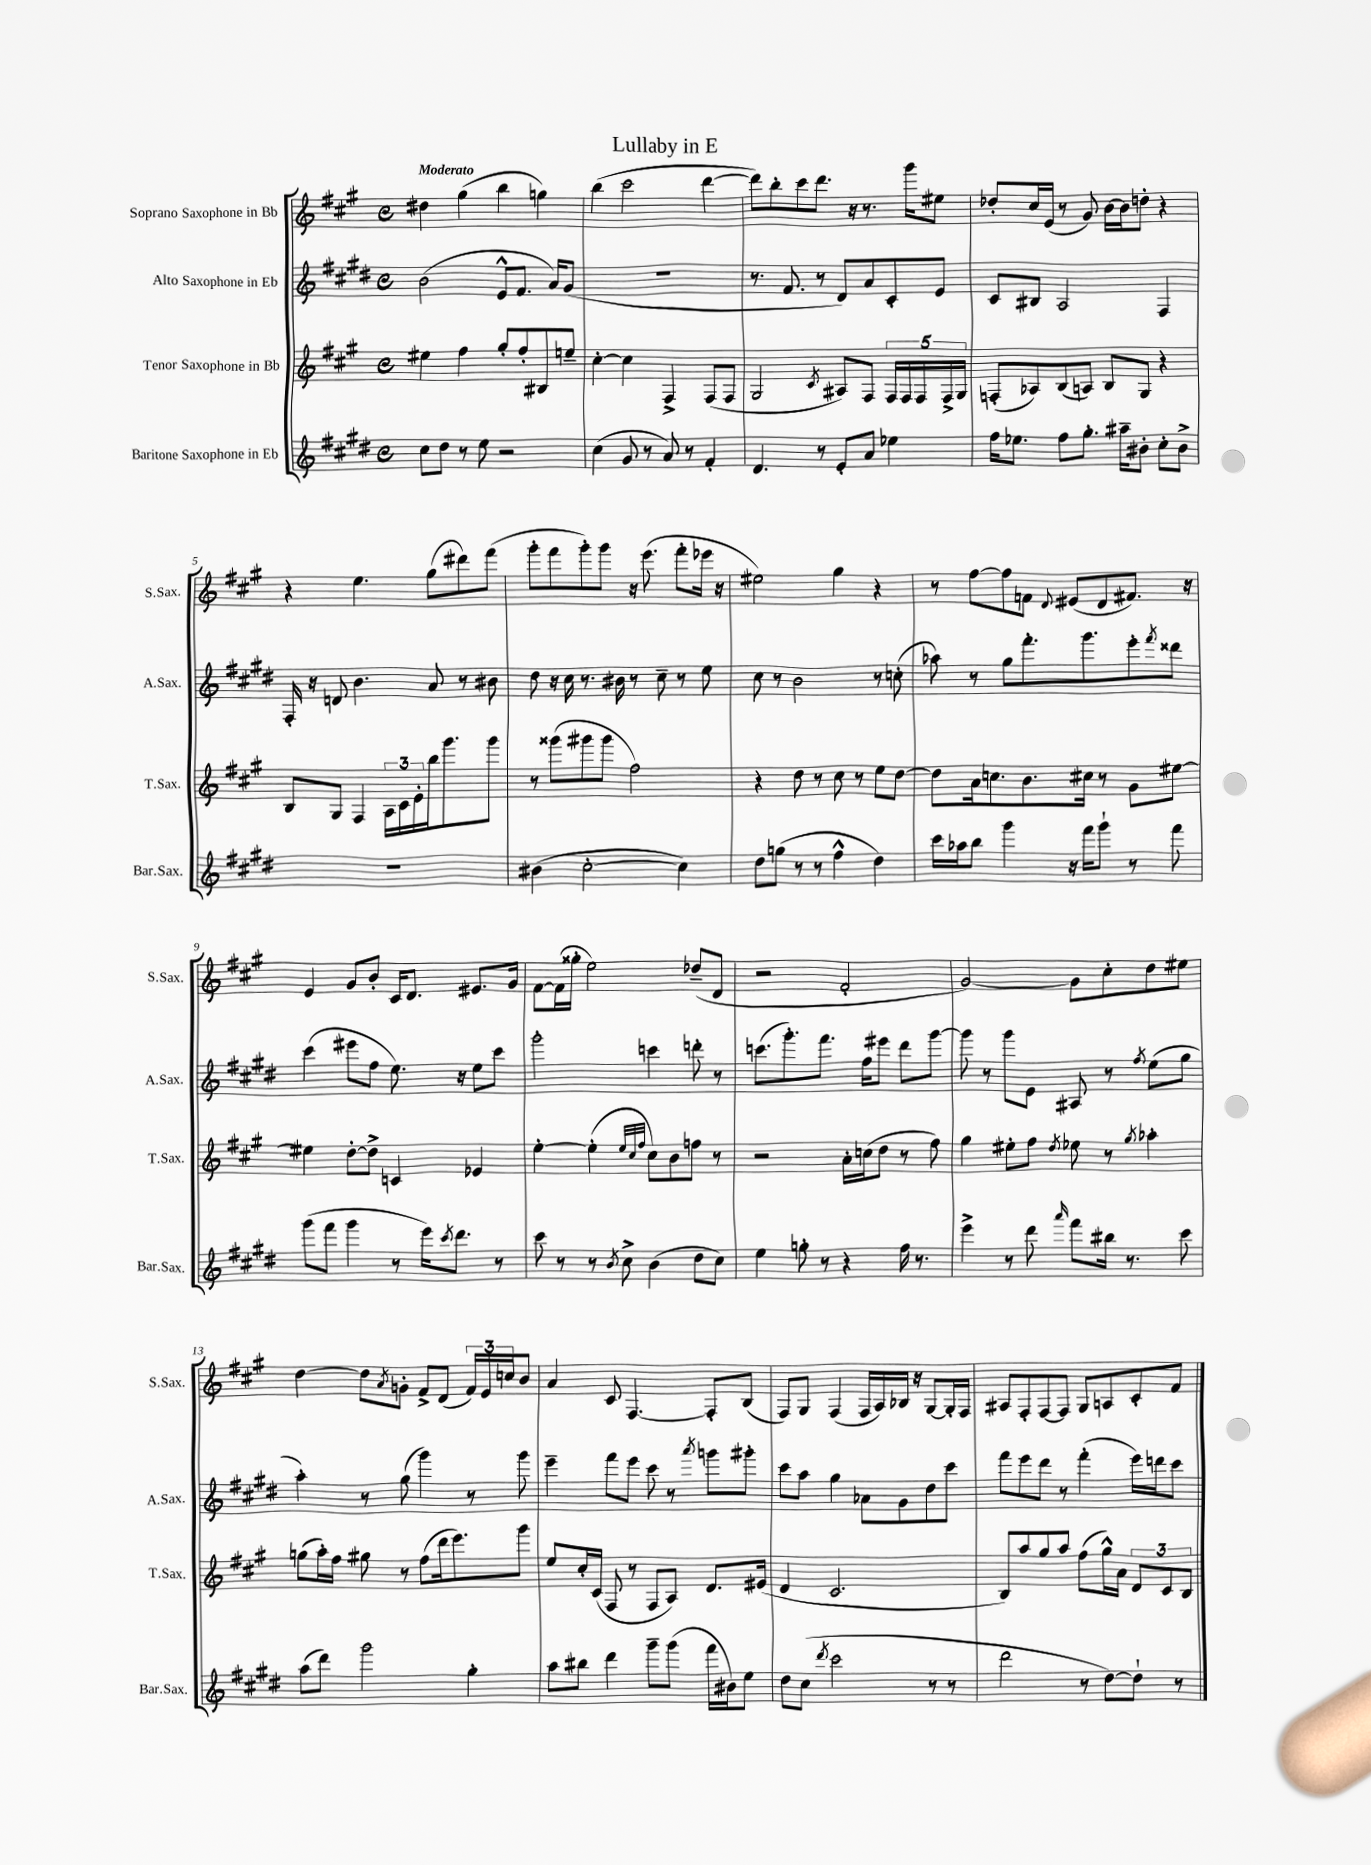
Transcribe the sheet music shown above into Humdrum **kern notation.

**kern	**kern	**kern	**kern
*staff4	*staff3	*staff2	*staff1
*clefG2	*clefG2	*clefG2	*clefG2
*k[f#c#g#d#]	*k[f#c#g#]	*k[f#c#g#d#]	*k[f#c#g#]
*M4/4	*M4/4	*M4/4	*M4/4
*met(c)	*met(c)	*met(c)	*met(c)
8cc#	4ee#	(2b	4dd#
8dd#	.	.	.
8r	4ff#	.	(4gg#
8ee	.	.	.
2r	8gg#'	8e^^	4bb
.	8ff#'	8.f#	.
.	8B#	.	4gg)
.	.	16a)	.
.	8ee~	(8g#	.
=	=	=	=
(4cc#	[4cc#'	1r	(4bb
8g#	4cc#]	.	2ccc#
8r	.	.	.
8a)	4F#^	.	.
8r	.	.	.
4f#'	(8F#	.	[4ddd
.	8F#	.	.
=	=	=	=
4.d#	2G#	8.r	8ddd])
.	.	.	8bb'
.	.	8.f#	.
.	.	.	8ccc#
8r	.	8r	8.ddd
.	8qc#	.	.
8e'	8A#)	8d#)	.
.	.	.	16r
8a	8F#	8a	8.r
4ee-	20F#	8c#'	.
.	20F#	.	.
.	.	.	16ggg#
.	20F#	.	.
.	.	8e	8ee#
.	20F#^	.	.
.	20G#	.	.
=	=	=	=
16ff#	(8F'	8c#	8dd-'
8.ee-	.	.	.
.	8A-)	8B#	16cc#
.	.	.	(16e
8ff#	(8B	2A	8r
8.gg#'	8A)	.	8g#)
.	8B	.	[16b
16aa#~	.	.	16b]
8b#'	8G#	.	8dd'
8cc#'	4r	4F#	4r
8b#^	.	.	.
=	=	=	=
1r	8B	16F#'	4r
.	.	16r	.
.	8G#	8d	.
.	4F#	4.b	4.ee
.	24A	.	.
.	24c#	.	.
.	24e'	.	.
.	16bb	8a	(8gg#
.	8.ggg#	.	.
.	.	8r	8ddd#)
.	8ggg#	8b#	(8fff#
=	=	=	=
(4b#	8r	8dd#	8ggg#'
.	(8ggg##	16r	8fff#
.	.	16cc#	.
[2cc#'	8ggg#	8.r	8ggg#')
.	8ggg#	.	8ggg#
.	.	16b#	.
.	2ff#)	8r	16r
.	.	.	(8.eee
.	.	8cc#~	.
4cc#])	.	8r	8fff#'
.	.	8ee	16eee-
.	.	.	16r
=	=	=	=
8dd#	4r	8cc#	2ee#)
(8gg	.	8r	.
8r	8dd	2b	.
8r	8r	.	.
4ff#^^	8cc#	.	4gg#
.	8r	.	.
4dd#)	8ee	8r	4r
.	[8dd	(8cc'	.
=	=	=	=
16ccc#	8dd]	8aa-)	8r
16aa-	.	.	.
8bb	16a	8r	[8ff#
.	8.cc	.	.
4ggg#	.	8gg#	8ff#]
.	8.b	8.fff#'	8f
.	.	.	8qqd
16r	.	.	(8e#
16fff#	16cc#	8.ggg#	.
8ggg#`	8r	.	8d
8r	8g#	8eee'	8.f#)
.	.	8qfff#	.
8fff#	[8ee#	8ddd##	.
.	.	.	16r
=	=	=	=
(8ggg#	4ee#]	(4ccc#	4e
8fff#	.	.	.
4ggg#	[8dd'	8eee#	8g#
.	8dd^]	8ff#	8b'
8r	4c	8.ee)	16c#
.	.	.	8.d
16eee)	.	.	.
8qccc#	.	.	.
8.ddd#	.	16r	.
.	4e-	8ee	8.e#
8r	.	8ccc#	.
.	.	.	16g#
=	=	=	=
8ccc#	[4ee'	2ggg#'	[8f#
8r	.	.	(16f#]
.	.	.	16gg##'
8r	(4ee']	.	2ee)
8qb	.	.	.
8cc#^	.	.	.
.	32qqee	.	.
.	32qqcc#	.	.
.	32qqff#	.	.
(4b	8cc#)	4ccc	.
.	8b	.	.
8dd#	8ff	8ddd'	(8dd-~
8cc#)	8r	8r	8d
=	=	=	=
4ee	2r	(8.ccc	2r
.	.	8.ggg#')	.
8gg'	.	.	.
8r	.	8.fff#	.
4r	16a'	.	2f#'
.	(16cc	16ff#	.
.	8dd	8eee#	.
16ff#	8r	8ddd#	.
8.r	.	.	.
.	8ff#)	[8ggg#	.
=	=	=	=
4eee^	4gg#	8ggg#]	[2g#)
.	.	8r	.
8r	8ee#'	8ggg#	.
8ddd#	8ff#	8e	.
16qqaaa	8qdd	.	.
8fff#	8ee-	8A#	8g#]
16bb#	8r	8r	8cc#'
8.r	.	.	.
.	8qgg#	8qff#	.
.	4aa-'	(8ee	8dd
8ccc#	.	8gg#	8ee#
=	=	=	=
(8aa	(8gg	4aa')	[4dd
8ddd#)	16aa')	.	.
.	16ff#	.	.
2ggg#	8gg#	8r	8dd]
.	.	.	8qa
.	8r	(8gg#	8g'
.	(8ff#	4ggg#)	8f#^
.	16ddd	.	(8d
.	8.eee)	.	.
4gg#'	.	8r	24f#)
.	.	.	24e
.	.	.	24cc
.	8ggg#	8ggg#	8b
=	=	=	=
8aa	8ee	4eee~	4a
8bb#	16cc#'	.	.
.	(16c#	.	.
4ddd#	8F#	8fff#	8c#
.	8r	8eee	[4.F#
8ggg#~	8F#	8ccc#	.
(8ggg#	8A)	8r	.
.	.	8qaaa	.
16fff#	8.d	8ggg	8F#']
16b#)	.	.	.
8ee	.	8ggg#'	(8B
.	(16e#	.	.
=	=	=	=
8dd#	4d	8ccc#	8F#)
(8cc#	.	8aa	8G#
8qddd#	.	.	.
2ccc#	2.c#	4gg#	(4F#
.	.	8a-	16F#
.	.	.	16A)
.	.	8g#	16B-
.	.	.	16r
8r	.	8dd#	[8G#
8r	.	8ccc#	16G#']
.	.	.	16F#
=	=	=	=
2ddd#	8B)	8fff#	8A#
.	8aa	8eee	8F#'
.	8gg#	8ddd#	[8F#
.	8aa	8r	8F#]
8r	(8ff#	(4fff#'	8G#
[8dd#)	16gg#^^)	.	8A
.	16a	.	.
8dd#`]	12d	16eee)	8c#'
.	.	16ddd	.
.	12c#	.	.
8r	.	8ccc#	8f#
.	12B	.	.
==	==	==	==
*-	*-	*-	*-
